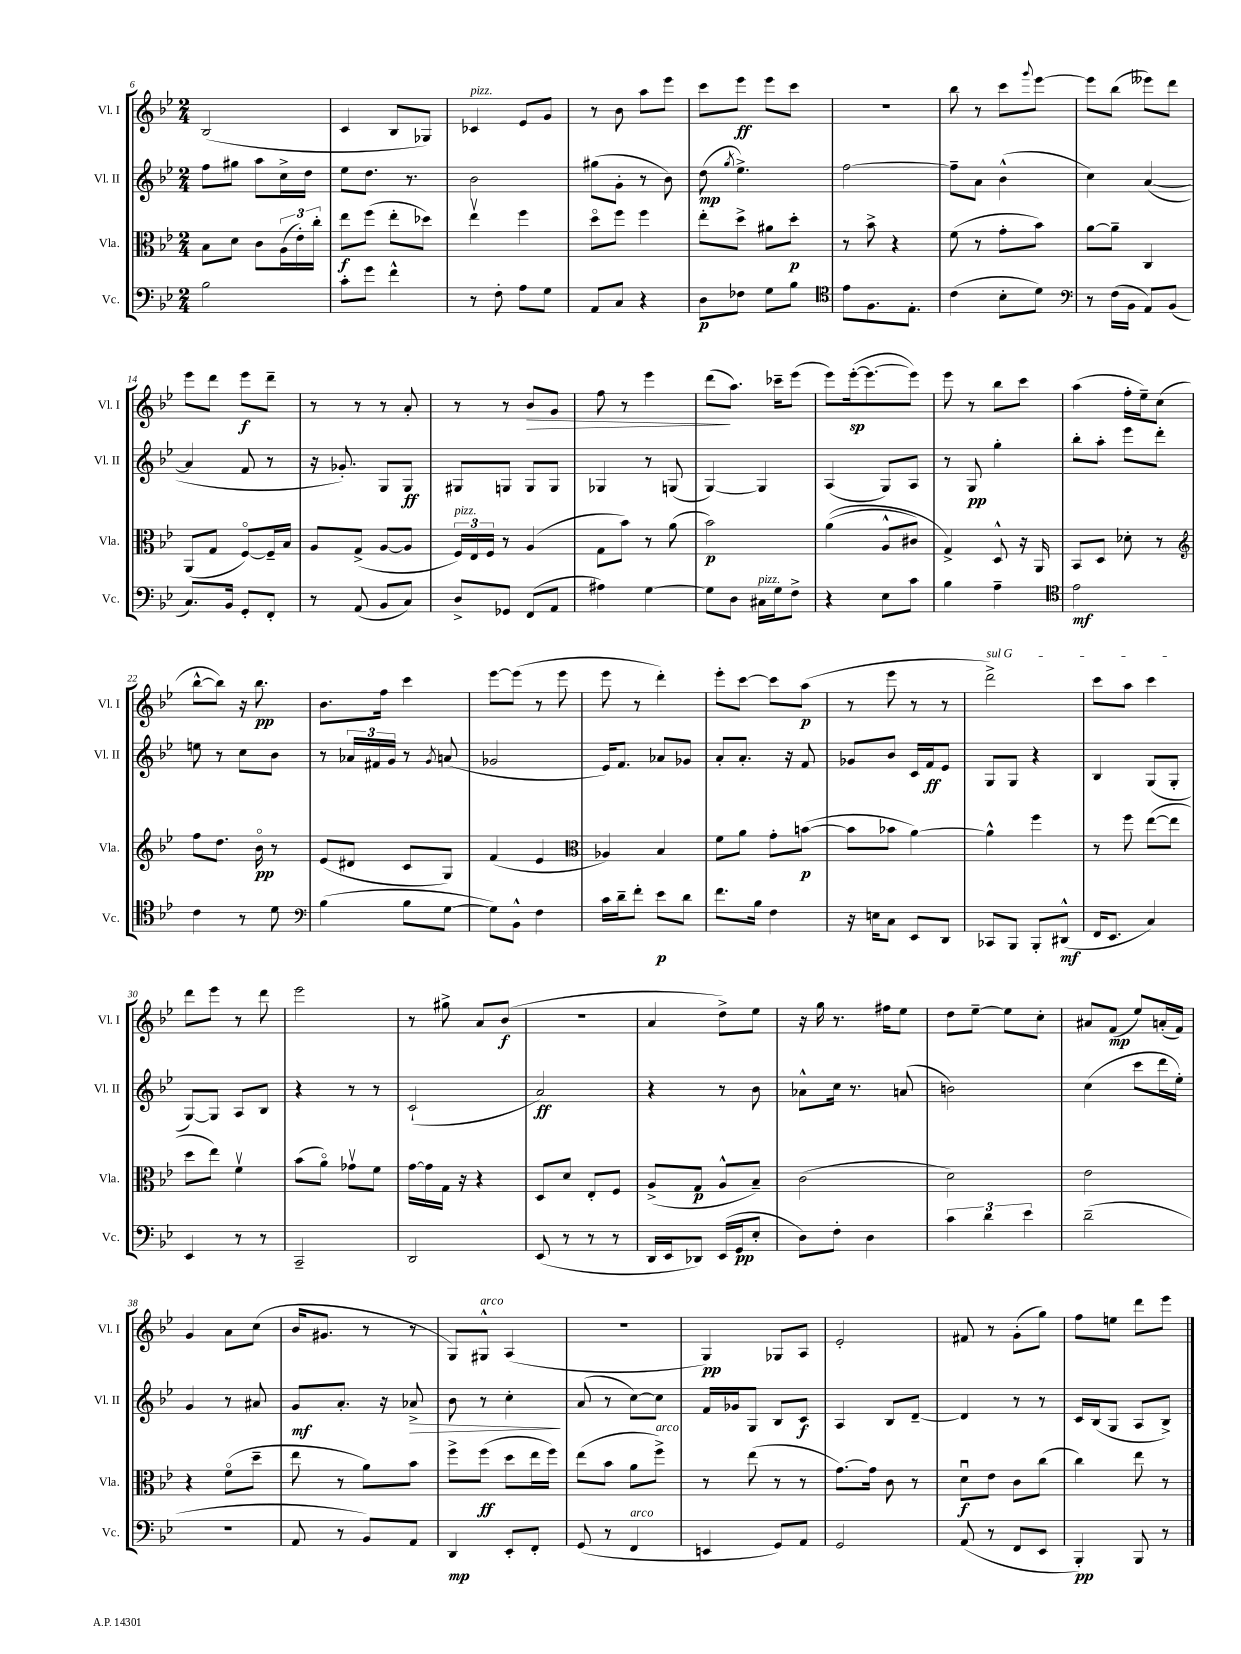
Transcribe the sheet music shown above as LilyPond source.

<<
\new StaffGroup <<
\new Staff = "s0" \with { instrumentName = "Vl. I" shortInstrumentName = "Vl. I" } {
    \clef treble \key bes \major \numericTimeSignature \time 2/4
    bes2( |
    c'4 bes8 ges8) |
    ces'4^\markup { \italic "pizz." } ees'8 g'8 |
    r8 bes'8 a''8 ees'''8 |
    c'''8 ees'''8\ff ees'''8 c'''8 |
    r2 |
    bes''8 r8 c'''8 \appoggiatura { g'''8 } ees'''8~ |
    ees'''8 bes''8( eeses'''8) d'''8 |
    ees'''8 d'''8 ees'''8\f d'''8-- |
    r8 r8 r8 a'8-. |
    r8 r8 bes'8\> g'8 |
    f''8 r8 ees'''4 |
    d'''8\!( a''8.) ces'''16-- ees'''8( |
    ees'''8) ees'''16~-.\sp( ees'''8.~ ees'''8) |
    ees'''8 r8 bes''8 c'''8 |
    a''4( f''16-. ees''16--) c''8( |
    bes''8~-^ bes''8) r16 bes''8.\pp |
    bes'8. f''16 c'''4 |
    ees'''8~ ees'''8( r8 ees'''8 |
    ees'''8 r8 d'''4-.) |
    ees'''8-. c'''8~ c'''8 a''8\p( |
    r8 ees'''8 r8 r8 |
    \once \override TextSpanner.bound-details.left.text = \markup { \italic "sul G" } d'''2->\startTextSpan) |
    c'''8 a''8 c'''4\stopTextSpan |
    d'''8 ees'''8 r8 d'''8 |
    ees'''2 |
    r8 gis''8-> a'8 bes'8\f( |
    r2 |
    a'4 d''8->) ees''8 |
    r16 g''16 r8. fis''16 ees''8 |
    d''8 ees''8~-- ees''8 c''8-. |
    ais'8 f'8\mp( ees''8) a'16-.( f'16) |
    g'4 a'8 c''8( |
    bes'16 gis'8. r8 r8 |
    g8) gis8-^^\markup { \italic "arco" } a4( |
    r2 |
    g4\pp) ges8 a8 |
    ees'2-. |
    fis'8 r8 g'8-.( g''8) |
    f''8 e''8 d'''8 ees'''8 \bar "|." |
}
\new Staff = "s1" \with { instrumentName = "Vl. II" shortInstrumentName = "Vl. II" } {
    \clef treble \key bes \major \numericTimeSignature \time 2/4
    f''8 gis''8 a''8 c''16-> d''16 |
    ees''8 d''8. r8. |
    bes'2 |
    gis''8( g'8-. r8 bes'8) |
    d''8\mp( \acciaccatura { g''8 } ees''4.->) |
    f''2~ |
    f''8-- a'8 bes'4-^( |
    c''4) a'4~( |
    a'4 f'8 r8 |
    r16 ges'8.-.) g8 g8\ff |
    gis8 g8 g8 g8 |
    ges4 r8 g8( |
    g4~) g4 |
    a4( g8) a8 |
    r8 g8\pp g''4-. |
    bes''8-. a''8-. ees'''8 d'''8-. |
    e''8 r8 c''8 bes'8 |
    r8 \tuplet 3/2 { aes'16 fis'16 g'16 } r8 \acciaccatura { g'8 } a'8( |
    ges'2 |
    ees'16) f'8. aes'8 ges'8 |
    a'8-. a'8.-. r16 f'8 |
    ges'8 bes'8 c'16 f'16\ff ees'8 |
    g8 g8 r4 |
    bes4 g8( g8-. |
    g8~) g8 a8 bes8 |
    r4 r8 r8 |
    c'2-!( |
    a'2\ff) |
    r4 r8 bes'8 |
    aes'8-^ c''16 r8. a'8( |
    b'2) |
    c''4( c'''8 d'''16 ees''16-.) |
    g'4 r8 ais'8 |
    g'8\mf a'8.-. r16 aes'8->\> |
    bes'8 r8 c''4-.\! |
    a'8( r8 c''8~) c''8 |
    f'16 ges'16 g8 bes8 c'8\f |
    a4 bes8 d'8~-- |
    d'4 r8 r8 |
    c'16 bes16( g8 a8 bes8->) \bar "|." |
}
\new Staff = "s2" \with { instrumentName = "Vla." shortInstrumentName = "Vla." } {
    \clef alto \key bes \major \numericTimeSignature \time 2/4
    bes8 d'8 c'8 \tuplet 3/2 { a16( ees'16-.) c''16-. } |
    ees''8\f f''8( ees''8-. des''8) |
    ees''4\upbow f''4 |
    d''8\flageolet f''8 f''4 |
    ees''8-. d''8-> ais'8 d''8-.\p |
    r8 bes'8-> r4 |
    f'8( r8 g'8-. bes'8) |
    a'8~ a'8-- c4 |
    a,8( g8 f8~\flageolet) f16-- bes16 |
    a8 g8->( a8~ a8 |
    \tuplet 3/2 { f16^\markup { \italic "pizz." }) ees16 f16 } r8 a4( |
    g8 bes'8) r8 a'8( |
    bes'2\p) |
    a'4(\( a8-^ cis'8) |
    g4->\) d8-^ r16 a,16 |
    bes,8 d8 des'8-. r8 |
    \clef treble f''8 d''8. bes'16\flageolet\pp r8 |
    ees'8( dis'8 c'8 g8) |
    f'4( ees'4 |
    \clef alto aes4) bes4 |
    f'8 a'8 g'8-. b'8~\p( |
    b'8 bes'8 a'4~) |
    a'4-^ f''4 |
    r8 f''8 ees''8~( ees''8 |
    d''8 ees''8) f'4\upbow |
    bes'8( a'8\flageolet) ges'8\upbow f'8 |
    g'16~ g'16 g16 r16 r4 |
    d8 d'8 ees8-. f8 |
    a8->( g8\p a8-^ bes8--) |
    c'2( |
    d'2) |
    ees'2 |
    r4 f'8\flageolet( d''8-- |
    ees''8 r8 a'8) bes'8 |
    f''8-> f''8\ff( d''8 ees''16 f''16) |
    ees''8( bes'8 a'8 f''8->^\markup { \italic "arco" }) |
    r8 ees''8( r8 r8 |
    g'8.~) g'16 c'8 r8 |
    d'8\downbow\f ees'8 c'8 c''8( |
    c''4) ees''8 r8 \bar "|." |
}
\new Staff = "s3" \with { instrumentName = "Vc." shortInstrumentName = "Vc." } {
    \clef bass \key bes \major \numericTimeSignature \time 2/4
    bes2 |
    c'8-. g'8 f'4-^ |
    r8 f8-. a8 g8 |
    a,8 c8 r4 |
    d8\p fes8 g8 bes8 |
    \clef tenor ees'8 f8. ees8.-. |
    c'4( bes8-. d'8) |
    \clef bass r8 f16( bes,16 a,8) bes,8( |
    c8.) bes,16 g,8-. f,8-. |
    r8 a,8( bes,8 c8) |
    d8-> ges,8 f,8( a,8 |
    ais4) g4~ |
    g8 d8 cis16^\markup { \italic "pizz." } g16 f8-> |
    r4 ees8 c'8 |
    bes4 a4-- |
    \clef tenor ees'2\mf |
    c'4 r8 d'8 |
    \clef bass bes4( bes8 g8~ |
    g8) bes,8-^ f4 |
    c'16 d'16-- f'8-. ees'8\p d'8 |
    f'8. bes16 f4 |
    r16 e16 c8 ees,8 d,8 |
    ces,8 bes,,8 bes,,8-. dis,8-^\mf( |
    f,16 ees,8. c4) |
    ees,4 r8 r8 |
    c,2-- |
    d,2 |
    ees,8( r8 r8 r8 |
    d,16 ees,16 des,8) ees,16( g,16\pp ees8-. |
    d8) f8-. d4 |
    \tuplet 3/2 { c'4 d'4 ees'4 } |
    d'2--( |
    r2 |
    a,8 r8 bes,8) a,8 |
    d,4\mp ees,8-. f,8-. |
    g,8( r8 f,4^\markup { \italic "arco" } |
    e,4 g,8) a,8 |
    g,2 |
    a,8( r8 f,8 ees,8 |
    bes,,4-.\pp) bes,,8 r8 \bar "|." |
}
>>
>>
\layout { \context { \Score currentBarNumber = #6 } }
